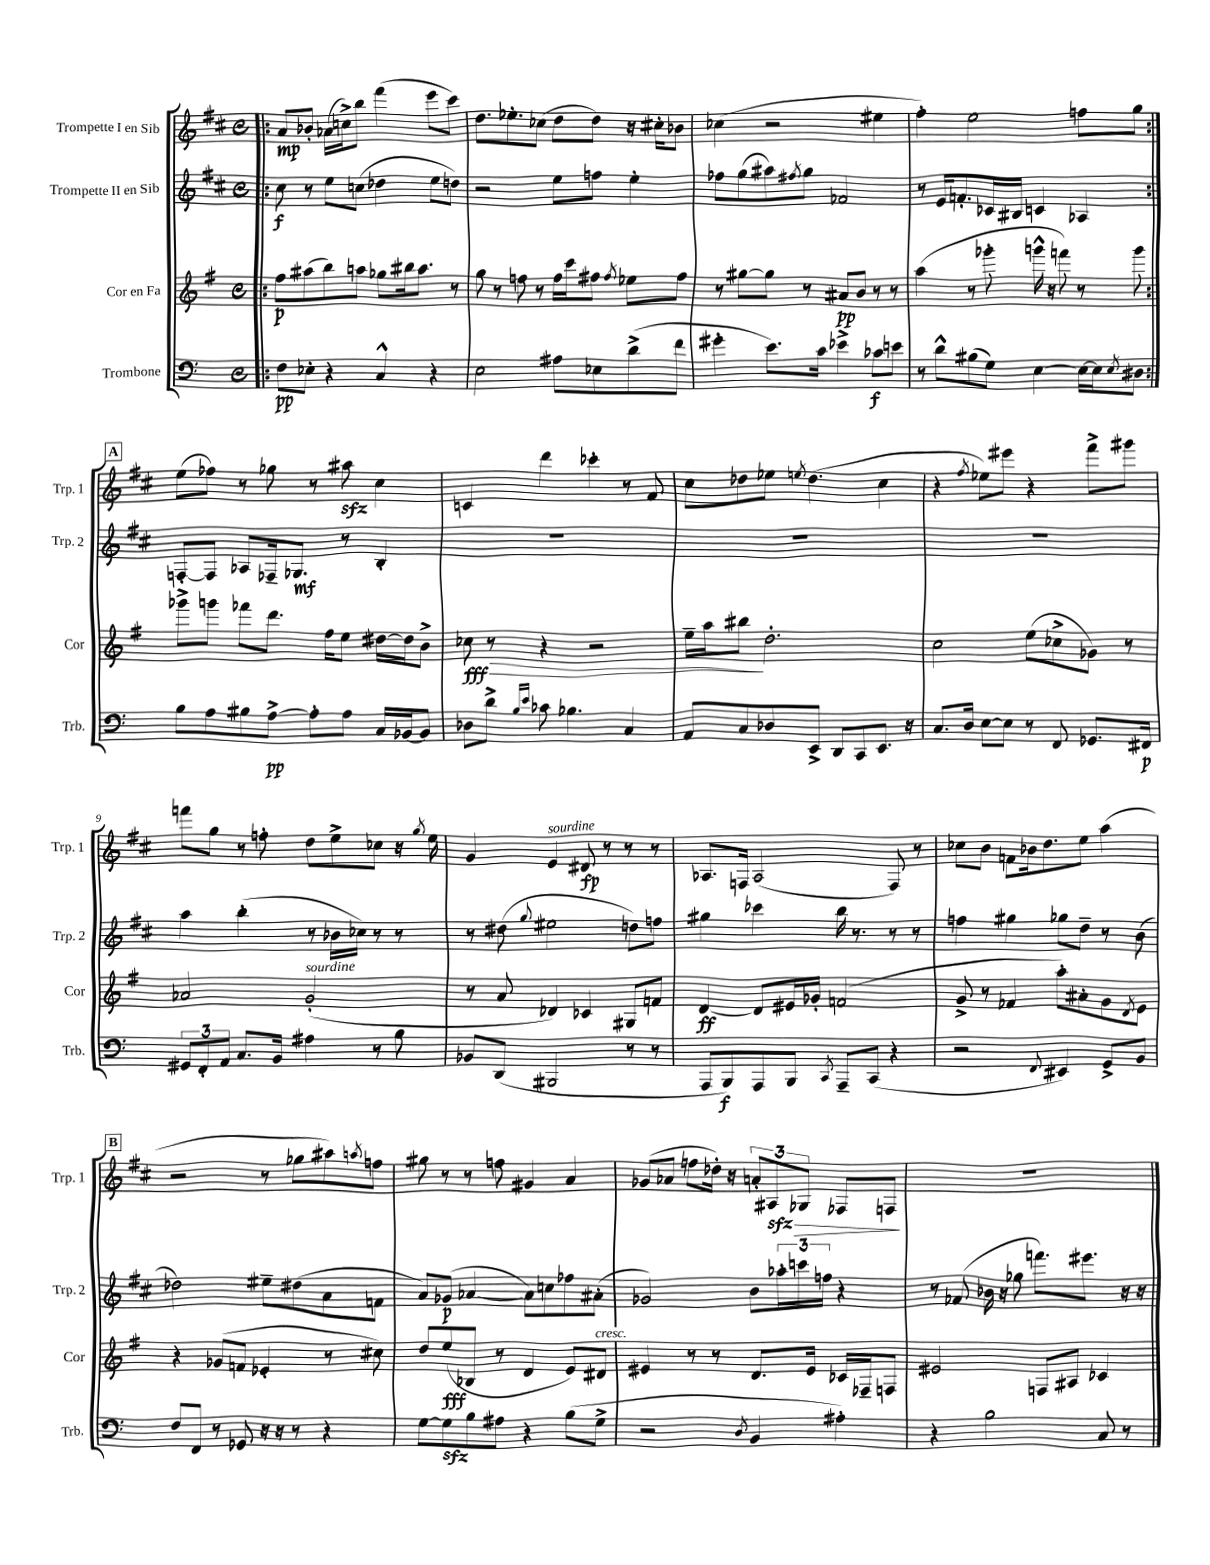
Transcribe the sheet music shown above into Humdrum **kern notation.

**kern	**kern	**kern	**kern
*staff4	*staff3	*staff2	*staff1
*clefF4	*clefG2	*clefG2	*clefG2
*k[]	*k[f#]	*k[f#c#]	*k[f#c#]
*M4/4	*M4/4	*M4/4	*M4/4
*met(c)	*met(c)	*met(c)	*met(c)
=!|:	=!|:	=!|:	=!|:
8F	8ff#	8cc#	8a
8E-'	(8aa#	8r	8b-'
4r	8bb)	8ee	(16a-
.	.	.	16cc^)
.	8aa	(8cc	8bb
4C^^	8gg-	4dd-	(4fff#
.	16bb#	.	.
.	8.aa	.	.
4r	.	8ee	8eee
.	8r	8dd)	8ccc#)
=	=	=	=
2E	8gg	2r	8.dd
.	8r	.	.
.	.	.	8.ee-'
.	8ff	.	.
.	8r	.	(8cc-
8A#	16ff	8ee	8dd
.	16ccc	.	.
8E-	8ff#	8ff	8dd)
.	8qff#	.	.
(8d^	8ee-	4ee'	16r
.	.	.	16cc#'
8f	8ff#	.	8b-
=	=	=	=
4g#'	8r	8ff-	(4cc-
.	[8gg#	(8gg	.
8.e)	8gg#]	8aa#)	2r
.	.	8qff#	.
.	8r	8gg	.
16c	.	.	.
4e-^	8a#	2f-	.
.	8b	.	.
8c-	8r	.	4ee#
8e	8r	.	.
=	=	=	=
8r	(4aa	8r	4ff#')
8d^^	.	16e	.
.	.	8.f'	.
(8B#	8r	.	2ee
8G)	8ggg-'	16c-	.
.	.	16B#	.
[4E	16ggg^^	4c	.
.	16r	.	.
.	8fff)	.	.
16E_	8r	4A-	8ff
16E]	.	.	.
8qE	.	.	.
8D#	8ggg	.	8gg
=:|!	=:|!	=:|!	=:|!
8B	8ggg-^	[8F'	(8ee
8A	8ggg	8F]	8ff-)
8B#	8fff-	8A-	8r
[8A^	8.ddd	16F-~	8gg-
.	.	8.G-	.
8A']	.	.	8r
.	16ff#	.	.
8A	8ee	8r	8aa#
16C	[16dd#	4B'	4cc#
[16BB-	16dd#]	.	.
8BB-]	8b^	.	.
=	=	=	=
8D-	8cc-	1r	4c
8d^	8r	.	.
16qqB	.	.	.
16qqe	.	.	.
8c-	4r	.	4ddd
4.B-	.	.	.
.	2r	.	4ccc-'
4C	.	.	8r
.	.	.	8f#
=	=	=	=
8AA	16ee~	1r	8cc#
.	16aa	.	.
8C	8bb#	.	8dd-
8D-	2.dd'	.	8ee-
.	.	.	8qee
8EE^	.	.	(4.dd-
8DD	.	.	.
8CC	.	.	.
8.EE	.	.	4cc#
16r	.	.	.
=	=	=	=
8.C	2cc	1r	4r
16D	.	.	.
.	.	.	8qff#
[8E	.	.	8ee-)
8E]	.	.	8eee#
8r	(8ee	.	4r
8FF	8cc-^	.	.
8.GG-	8g-)	.	8fff#^
.	8r	.	8ggg#
16FF#	.	.	.
=	=	=	=
12GG#	2a-	4aa	8fff
12FF'	.	.	.
.	.	.	8gg
12AA	.	.	.
8.C	.	(4bb'	8r
.	.	.	8ff'
16BB	.	.	.
4A#	(2g'	8r	8dd
.	.	16b-	8ee^
.	.	16cc-)	.
8r	.	8r	8cc-
8B	.	8r	16r
.	.	.	8qgg
.	.	.	16ee
=	=	=	=
8BB-	8r	8r	4g
(8DD	8a	(8dd#	.
.	.	8qqgg	.
2BBB#	4d-)	2ee#	4e
.	4c-	.	8d#
.	.	.	8r
8r	8G#	8dd)	8r
8r	8f	8ff	8r
=	=	=	=
8AAA	[4d	4gg#	8.A-
8BBB)	.	.	.
.	.	.	16F
8AAA	8d]	4ccc-	(2A-
8BBB	16e#	.	.
.	16g-'	.	.
8qCC	.	.	.
8AAA~	(2f	16bb	.
.	.	8.r	.
(8CC	.	.	.
4r	.	8r	8F)
.	.	8r	8r
=	=	=	=
2r	8g^	4ff	8cc-
.	8r	.	8b
.	4f-	4gg#	8f
.	.	.	16b-
.	.	.	8.dd
8qqFF	.	.	.
4EE#)	8aa')	8gg-	.
.	8a#'	8dd~	8ee
8GG^	8g	8r	(4aa
.	8qd	.	.
8BB	8e	(8b	.
=	=	=	=
8F	4r	2dd-)	2r
8FF	.	.	.
8r	(8g-	.	.
8GG-	8f	.	.
16r	4e-'	8ee#~	8r
16r	.	.	.
8r	.	(8dd#	8gg-
4r	8r	8a	8aa#)
.	.	.	8qaa
.	8cc#)	8f	8ff
=	=	=	=
[8G	8dd	8a)	8gg#
8G]	(8ee	(8g-	8r
8B	8B-	[4a-	8r
8A#	8r	.	8ff
4r	4d	8a-])	4g#
.	.	8cc	.
(8B	8e)	8ff-	4a
8G^	8d#	(8a#'	.
=	=	=	=
2r	4e#	2g-)	(8g-
.	.	.	8a-
.	8r	.	8ff
.	8r	.	16dd-')
.	.	.	16r
8qD	.	.	.
4BB	8.d	8b	12a'
.	.	.	12A#
.	.	24aa-'	.
.	.	24ccc	12G-
.	16e#	.	.
.	.	24ff	.
4A#')	16c-	4r	8F-
.	16F-~	.	.
.	8F	.	8F
=	=	=	=
4r	2e#	8r	1r
.	.	(8f-	.
2B	.	16b-	.
.	.	16r	.
.	.	8gg-	.
.	8F	8.fff)	.
.	8A#	.	.
.	.	8.eee#	.
8C	4c-	.	.
8r	.	16r	.
.	.	16r	.
==	==	==	==
*-	*-	*-	*-
